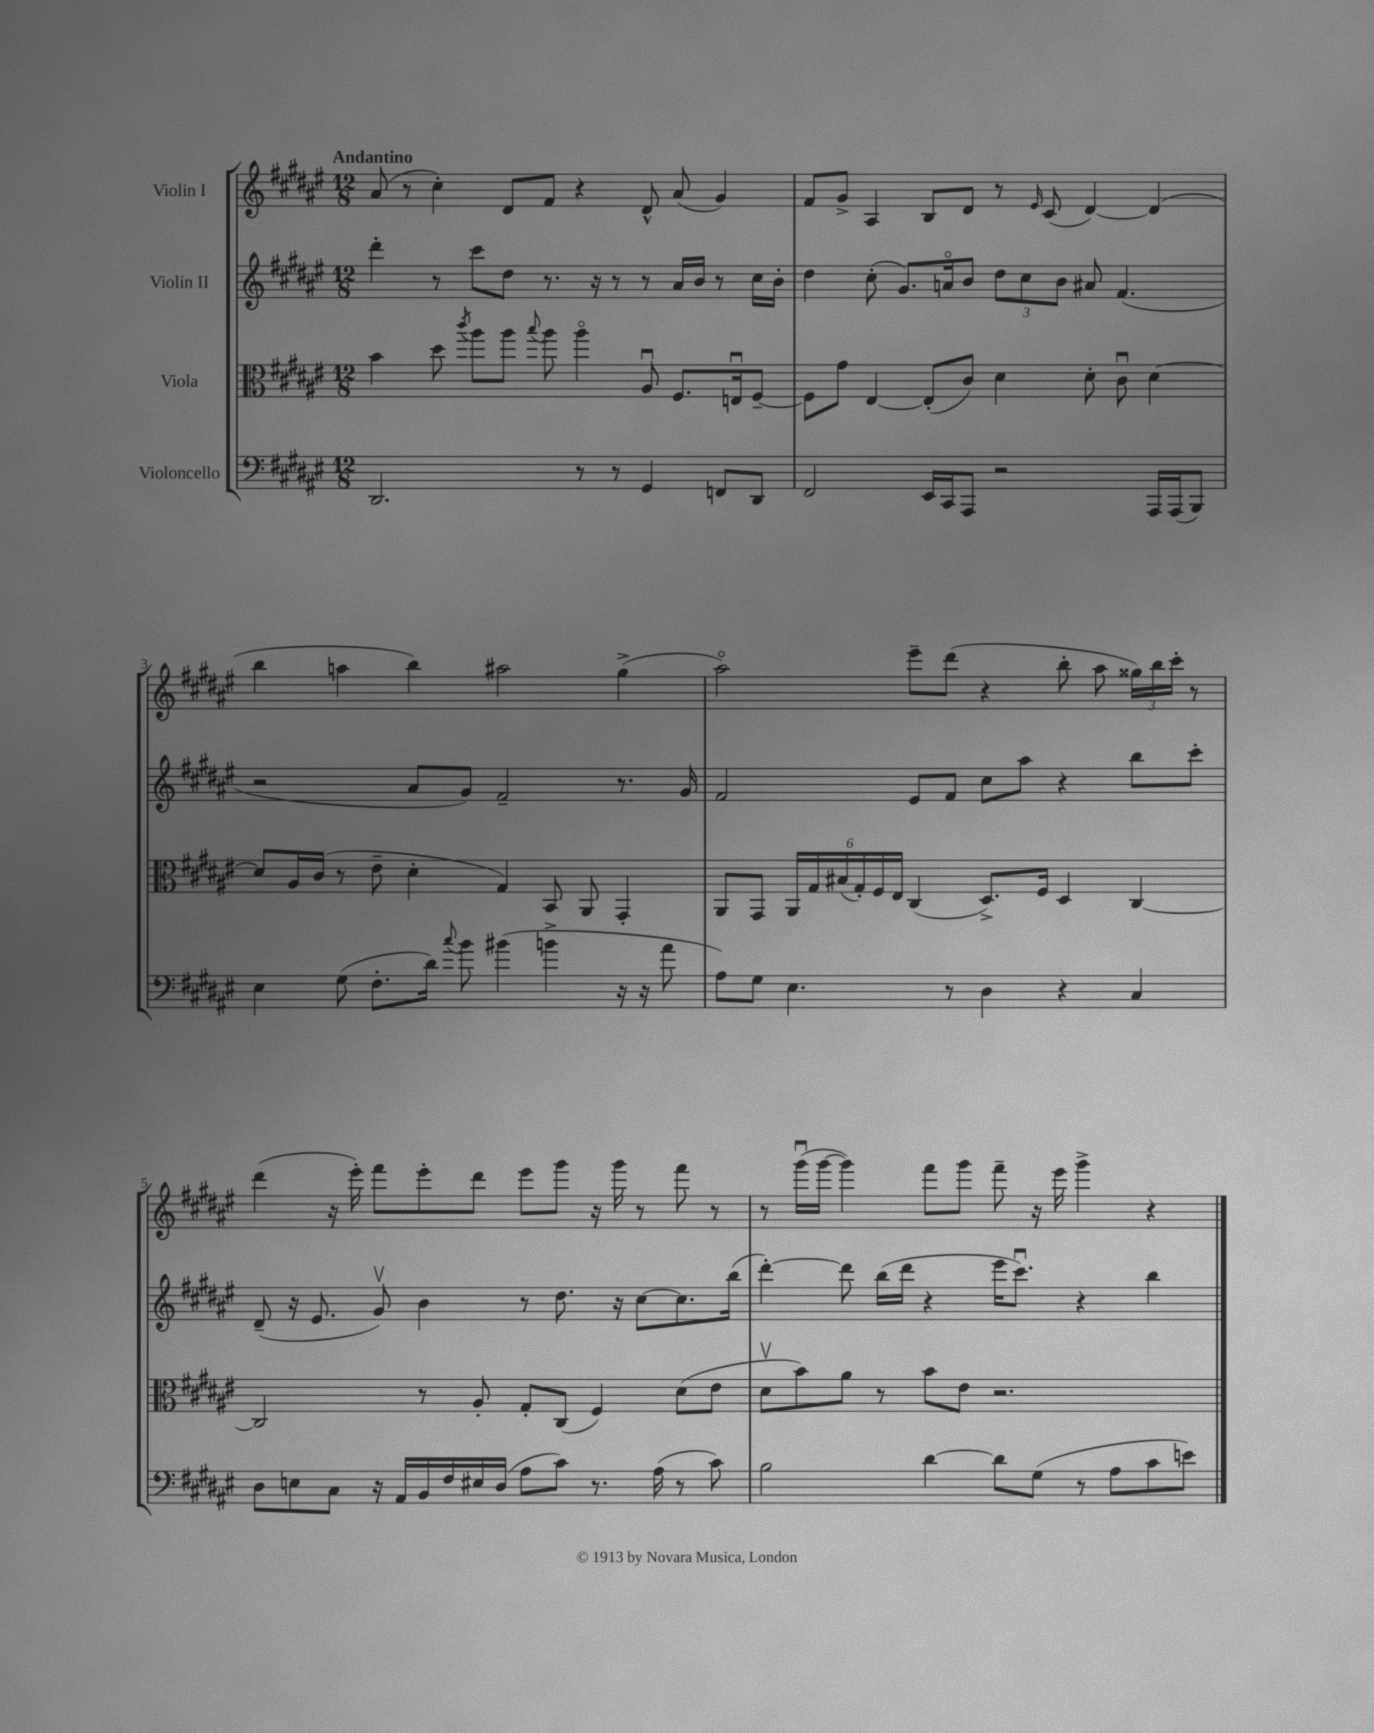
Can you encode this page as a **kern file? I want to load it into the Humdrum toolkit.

**kern	**kern	**kern	**kern
*part4	*part3	*part2	*part1
*staff4	*staff3	*staff2	*staff1
*I"Violoncello	*I"Viola	*I"Violin II	*I"Violin I
*clefF4	*clefC3	*clefG2	*clefG2
*k[f#c#g#d#a#e#]	*k[f#c#g#d#a#e#]	*k[f#c#g#d#a#e#]	*k[f#c#g#d#a#e#]
*M12/8	*M12/8	*M12/8	*M12/8
=1	=1	=1	=1
!	!	!	!LO:TX:a:B:t=Andantino
2.DD#/	4b\	4ddd#'\	(8a#/
.	.	.	8r
.	8dd#\	8r	4cc#'\)
.	8qccc#/	.	.
.	8aa#\L	8ccc#\L	.
.	8aa#\J	8dd#\J	8d#/L
.	8qqbb/	.	.
.	8aa#\	8.r	8f#/J
8r	4aa#\	.	4r
.	.	16r	.
8r	.	8r	.
4GG#/	8A#u/	8r	8d#^^/
.	8.F#/L	16a#/LL	(8a#/
.	.	16b/JJ	.
8FFn/L	.	8r	4g#/)
.	16Enu/k	.	.
8DD#/J	[8F#~/J	16cc#\LL	.
.	.	16b'\JJ	.
=2	=2	=2	=2
2FF#/	8F#\L]	4dd#\	8f#/L
.	8g#\J	.	8g#^/J
.	[4E#/	(8cc#'\	4A#/
.	.	8.g#/L)	.
16EE#/LL	(8E#'/L]	.	8B/L
16CC#/J	.	16an/k	.
8AAA#/J	8c#/J)	8b/J	8d#/J
2r	4d#\	12dd#\L	8r
.	.	12cc#\	.
.	.	.	16qqe#/
.	.	.	(8c#/
.	.	12b\J	.
.	8d#'\	8a#X/	[4d#/)
.	8c#u\	(4.f#/	.
16AAA#/LL	[4d#\	.	(4d#/]
(16AAA#/J	.	.	.
8BBB/J)	.	.	.
!!LO:LB:g=z
=3	=3	=3	=3
4E#\	8d#/L]	2r	4bb\
.	16A#/L	.	.
.	(16c#/JJ	.	.
(8G#\	8r	.	4aan\
8.F#'\L	8e#~\	.	.
.	4d#'\	8a#/L	4bb\)
16d#\Jk)	.	.	.
8qqcc#/	.	.	.
8b\	.	8g#/J)	.
(4b#X\	4G#/)	2f#~/	2aa#X\
4bn^\	8BB/	.	.
.	8AA#/	.	.
16r	4GG#'/	8.r	(4gg#^\
16r	.	.	.
8a#\	.	.	.
.	.	16g#/	.
=4	=4	=4	=4
8A#\L)	8AA#/L	2f#/	2aa#\)
8G#\J	8GG#/J	.	.
4.E#\	24AA#/LL	.	.
.	24G#/	.	.
.	(24B#X/	.	.
.	24G#'/)	.	.
.	24F#/	.	.
.	24E#/JJ	.	.
.	(4C#/	8e#/L	8eee#~\L
8r	.	8f#/J	(8ddd#\J
4D#\	8.D#^/L)	8cc#\L	4r
.	.	8aa#\J	.
.	16F#/Jk	.	.
4r	4D#/	4r	8bb'\
.	.	.	8aa#\
4C#/	[4C#/	8bb\L	24gg##X\LL)
.	.	.	24bb\
.	.	.	24ccc#'\JJ
.	.	8ccc#'\J	8r
!!LO:LB:g=z
=5	=5	=5	=5
8D#\L	2C#/]	(8d#~/	(4ddd#\
8En\	.	16r	.
.	.	8.e#/	.
8C#\J	.	.	16r
.	.	.	16eee#'\)
16r	.	8g#v/)	8fff#\L
16AA#/LL	.	.	.
16BB/	8r	4b\	8eee#'\
16F#/	.	.	.
16E#X/	8A#'/	.	8ddd#\J
(16D#/JJ	.	.	.
8A#\L	8G#'/L	8r	8eee#\L
8c#\J)	(8C#/J	8.dd#\	8ggg#\J
8.r	4F#/)	.	16r
.	.	16r	16ggg#\
.	.	[8cc#\L	8r
(16A#\	.	.	.
8r	(8d#\L	8.cc#\]	8fff#\
8c#\)	8e#\J	.	8r
.	.	(16bb\Jk	.
=6	=6	=6	=6
2B\	8d#v\L	[4ddd#'\)	8r
.	8b\)	.	(16ggg#u\LL
.	.	.	[16ggg#\JJ
.	8a#\J	8ddd#\]	4ggg#\])
.	8r	(16bb\LL	.
.	.	16ddd#\JJ	.
[4d#\	8b\L	4r	8fff#\L
.	8e#\J	.	8ggg#\J
8d#\L]	2.r	16eee#\KL	8fff#~\
.	.	8.ccc#u\J)	.
(8G#\J	.	.	16r
.	.	.	16eee#\
8r	.	4r	4ggg#^\
8A#\L	.	.	.
8c#\	.	4bb\	4r
8en\J)	.	.	.
==	==	==	==
*-	*-	*-	*-
